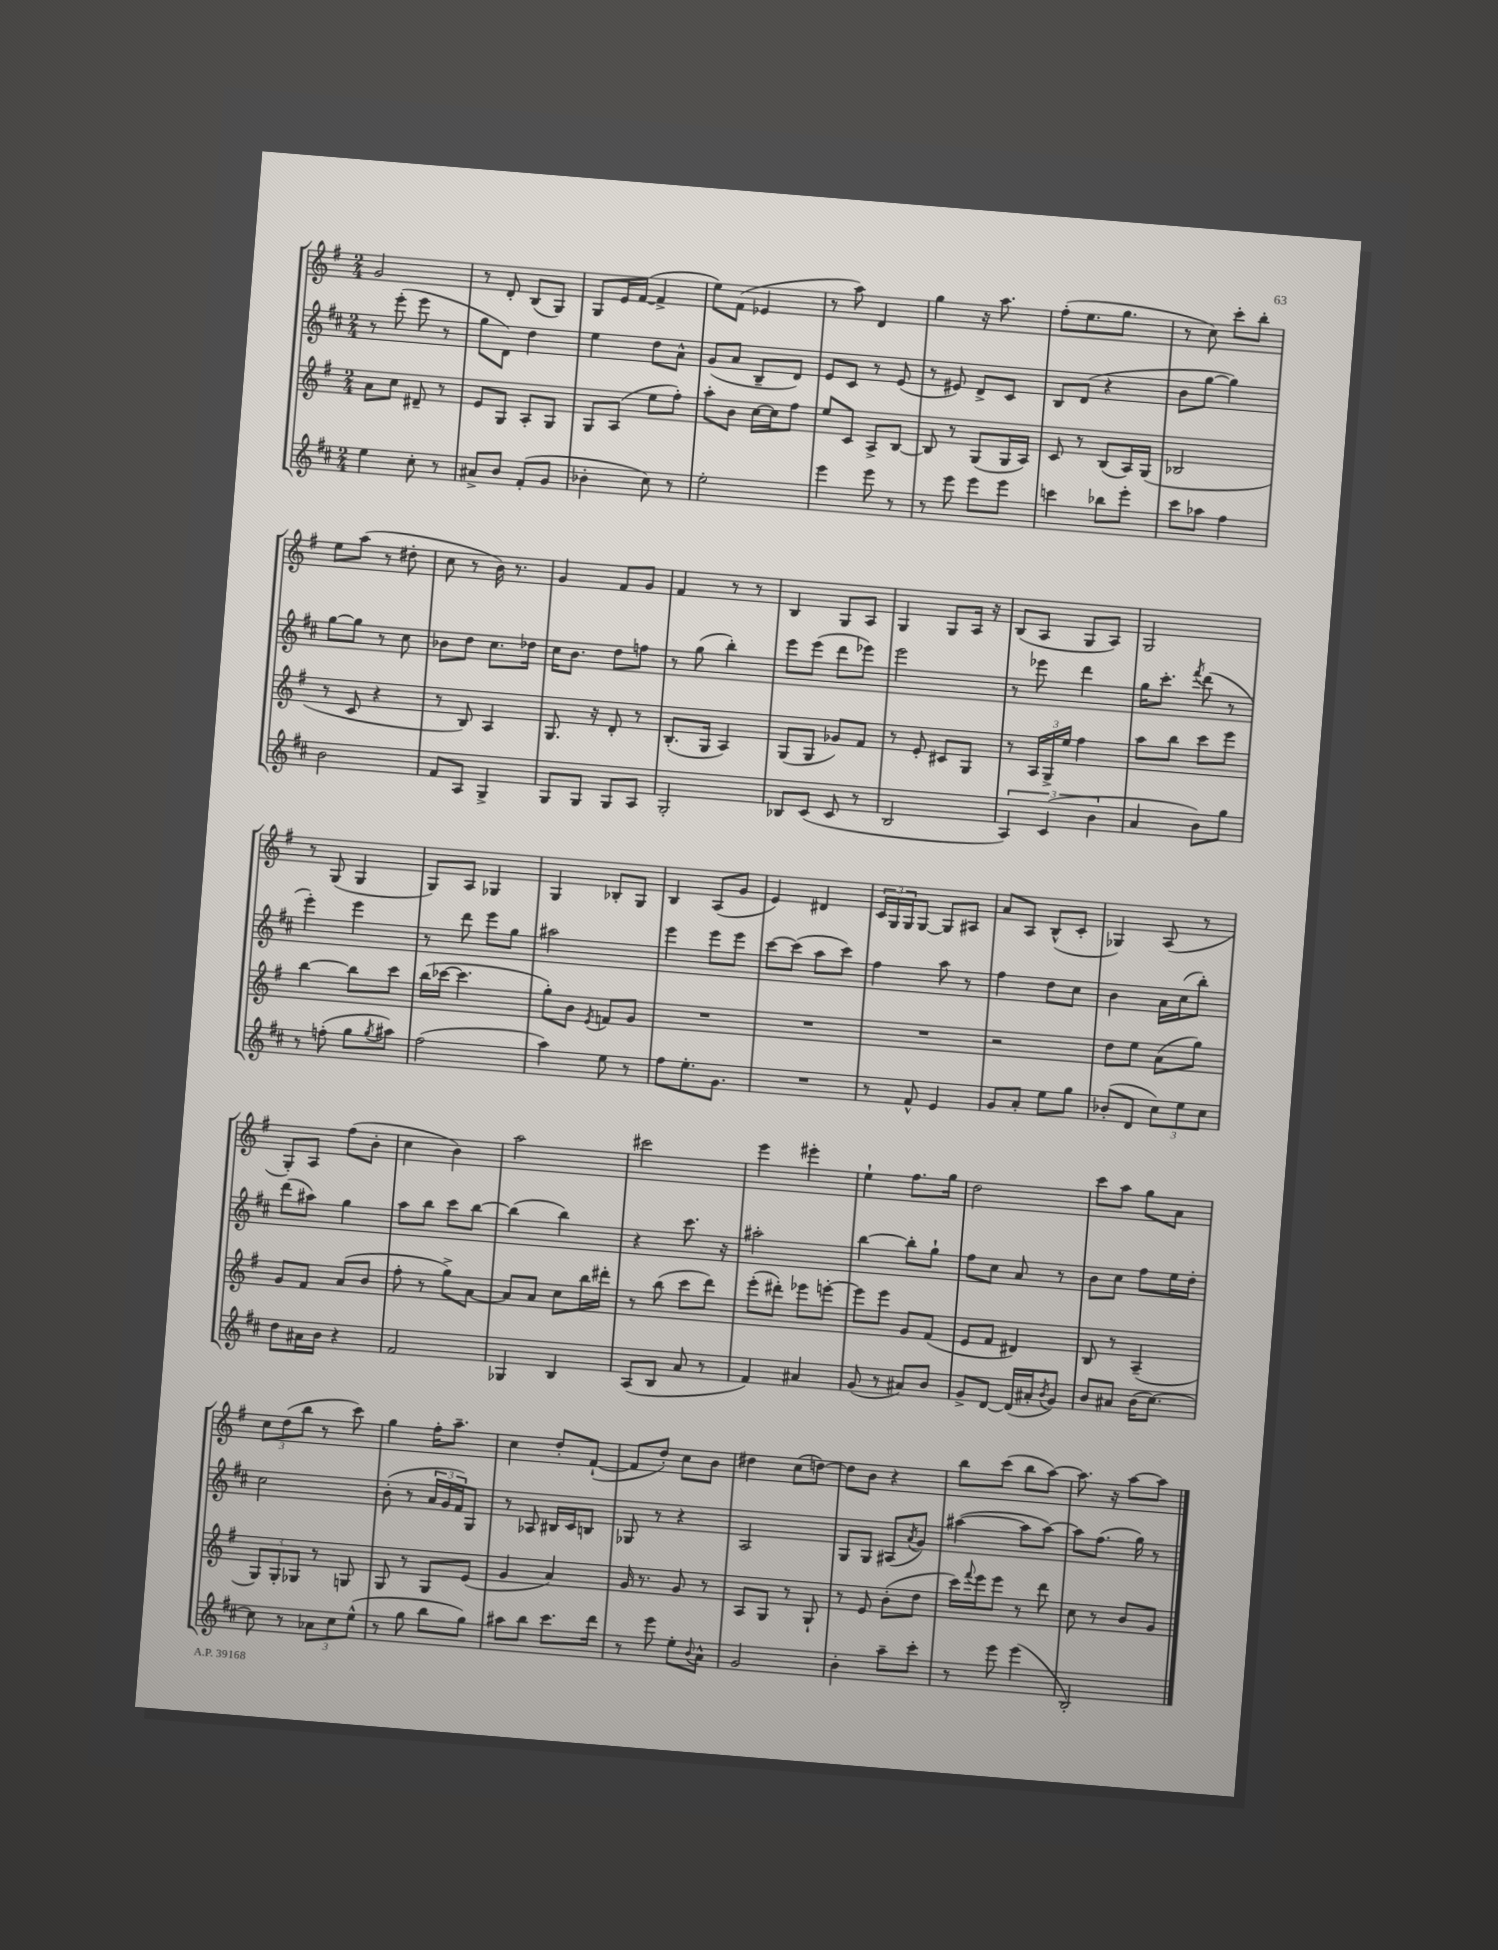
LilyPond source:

<<
\new StaffGroup <<
\new Staff = "s0" {
    \clef treble \key g \major \numericTimeSignature \time 2/4
    g'2 |
    r8 d'8-. b8( g8) |
    g8 e'16 fis'16~( fis'4-> |
    e''8) fis'8( ees'4 |
    r8 a''8) d'4 |
    g''4 r16 a''8. |
    fis''8-.( e''8. g''8. |
    r8 c''8) c'''8-. b''8-. |
    e''8 a''8( r8 dis''8-. |
    c''8 r8 b'16) r8. |
    g'4 fis'8 g'8 |
    fis'4 r8 r8 |
    b4 g8 a8 |
    g4 g8 a16 r16 |
    b8( a8 g8 a8) |
    g2 |
    r8 g8( g4 |
    g8) a8 ges4 |
    g4 bes8-. g8 |
    b4 a8( g'8 |
    e'4) dis'4 |
    \tuplet 3/2 { c'16 g16 g16 } g8~ g8 ais8 |
    a'8 a8 b8-^( c'8-. |
    ges4) a8( r8 |
    g8-.) a8 fis''8( b'8-. |
    c''4 b'4) |
    a''2 |
    cis'''2 |
    e'''4 eis'''4-. |
    e''4-! fis''8. g''16 |
    d''2 |
    c'''8 a''8 g''8 a'8 |
    \tuplet 3/2 { c''8 d''8( b''8 } r8 c'''8) |
    g''4 fis''16-. a''8.-- |
    c''4 d''8-. fis'8~-!( |
    fis'8 d''8-.) c''8 b'8 |
    dis''4 c''8( d''8~) |
    d''8 b'8 r4 |
    b''8 c'''8( b''8 a''8~) |
    a''8. r16 a''8~ a''8 \bar "|." |
}
\new Staff = "s1" {
    \clef treble \key d \major \numericTimeSignature \time 2/4
    r8 e'''8-.( e'''8 r8 |
    g''8 d'8) d''4 |
    e''4 d''8 a'8-^ |
    g'8( a'8 b8-- d'8) |
    e'8 cis'8 r8 e'8( |
    r8 eis'8) d'8-> cis'8 |
    b8 d'8( r4 |
    b'8 g''8~ g''4) |
    g''8~ g''8 r8 cis''8 |
    bes'8 d''8 cis''8. des''16 |
    cis''16 b'8. d''8 f''8 |
    r8 g''8( b''4-.) |
    e'''8 e'''8( d'''8 ees'''8) |
    e'''2 |
    r8 ees'''8 d'''4 |
    g''16 cis'''8.-. \acciaccatura { fis'''8 } d'''8( r8 |
    e'''4-.) e'''4 |
    r8 d'''8 e'''8 g''8 |
    ais''2 |
    e'''4 e'''8 e'''8 |
    cis'''8~ cis'''8( a''8 cis'''8) |
    fis''4 a''8 r8 |
    fis''4 d''8 cis''8 |
    b'4 a'16 cis''16( b''8-.) |
    d'''8( ais''8) g''4 |
    a''8 b''8 cis'''8 b''8~ |
    b''4( b''4) |
    r4 cis'''8. r16 |
    ais''2-. |
    b''4~ b''8-. g''8-! |
    fis''8 cis''8 a'8 r8 |
    b'8 cis''8 fis''8 e''16 d''16-. |
    cis''2 |
    b'8-.( r8 \tuplet 3/2 { a'16 g'16 fis'16) } g8 |
    r8 aes8 bis16 cis'16 b8 |
    ges8 r8 r4 |
    a2 |
    g8 g8 ais8( \acciaccatura { a'8 } g'8) |
    ais''4~( ais''8 ais''8~) |
    ais''8 fis''8.( g''16) r8 \bar "|." |
}
\new Staff = "s2" {
    \clef treble \key g \major \numericTimeSignature \time 2/4
    a'8 c''8 dis'8-- r8 |
    e'8 g8 a8-. g8 |
    g8 a8( e''8 fis''8-.) |
    a''8-. b'8 c''16~ c''16 fis''8 |
    e''8 c'8 a8-> b8~ |
    b8 r8 g8( g16 a16) |
    c'8 r8 b8( a16) g16( |
    bes2 |
    r8 c'8 r4 |
    r8 b8) a4 |
    g8. r16 d'8-. r8 |
    b8.-.( g16 a4) |
    g8( g8 ges'8) fis'8 |
    r8 e'8-. cis'8 g8 |
    r8 \tuplet 3/2 { a16 g16-> e''16 } fis''4 |
    a''8 b''8 c'''8 e'''8 |
    b''4~ b''8 c'''8 |
    b''16( ces'''16~ ces'''4. |
    g''8-.) b'8 \acciaccatura { e'8 } f'8 g'8 |
    R2 |
    R2 |
    R2 |
    r2 |
    d''8 e''8 a'8( g''8) |
    g'8 fis'8 a'8( b'8 |
    fis''8-. r8 g''8->) a'8~ |
    a'8 a'8 c''8 b''16 dis'''16-. |
    r8 b''8( c'''8 d'''8) |
    e'''8-.( dis'''8-.) ees'''8 e'''8~-. |
    e'''8 e'''8 g'8 fis'8( |
    e'8 fis'8 dis'4) |
    b8 r8 a4--( |
    \tuplet 3/2 { g8) g8-. ges8 } r8 g8 |
    g8 r8 g8 e'8( |
    g'4 a'4) |
    g'16 r8. g'8 r8 |
    a8 g8 r8 g8-! |
    r8 e'8 b'8-.( d''8 |
    c'''16) \appoggiatura { fis'''8 } e'''16 e'''8 r8 d'''8 |
    c''8 r8 b'8 g'8 \bar "|." |
}
\new Staff = "s3" {
    \clef treble \key d \major \numericTimeSignature \time 2/4
    e''4 cis''8-. r8 |
    ais'8-> b'8 fis'8-.( g'8 |
    bes'4-. cis''8) r8 |
    e''2-. |
    e'''4 e'''8 r8 |
    r8 e'''8 e'''8 e'''8 |
    c'''4 bes''8 e'''8-. |
    cis'''8 aes''8 fis''4 |
    b'2 |
    fis'8 a8 g4-> |
    g8 g8 g8 a8 |
    g2-. |
    bes8 cis'8( cis'8 r8 |
    b2 |
    \tuplet 3/2 { a4) cis'4( b'4 } |
    a'4 b'8) g''8 |
    r8 f''8-.( g''8 \acciaccatura { g''8 } ais''8) |
    fis''2( |
    a''4) e''8 r8 |
    fis''8 e''8.-. g'8. |
    R2 |
    r8 fis'8-^ e'4 |
    g'8 a'8-. e''8 g''8 |
    bes'8-.( d'8 \tuplet 3/2 { cis''8) e''8 cis''8 } |
    d''8 ais'16 b'16 r4 |
    fis'2 |
    ges4 b4 |
    a8( b8 a'8 r8 |
    fis'4) ais'4 |
    g'8( r8 ais'8) b'8 |
    g'8-> d'8~ d'16( ais'16-. \acciaccatura { b'8 } g'8) |
    b'8 ais'8 b'16( cis''8.~) |
    cis''8 r8 \tuplet 3/2 { aes'8 cis''8 e''8-^( } |
    r8 g''8 b''8 g''8) |
    ais''8 b''8 cis'''8. d'''16 |
    r8 e'''8 e''8-. \appoggiatura { b'8 } a'8-^ |
    g'2 |
    b'4-. a''8-- cis'''8-. |
    r8 e'''8 e'''4( |
    b2-.) \bar "|." |
}
>>
>>
